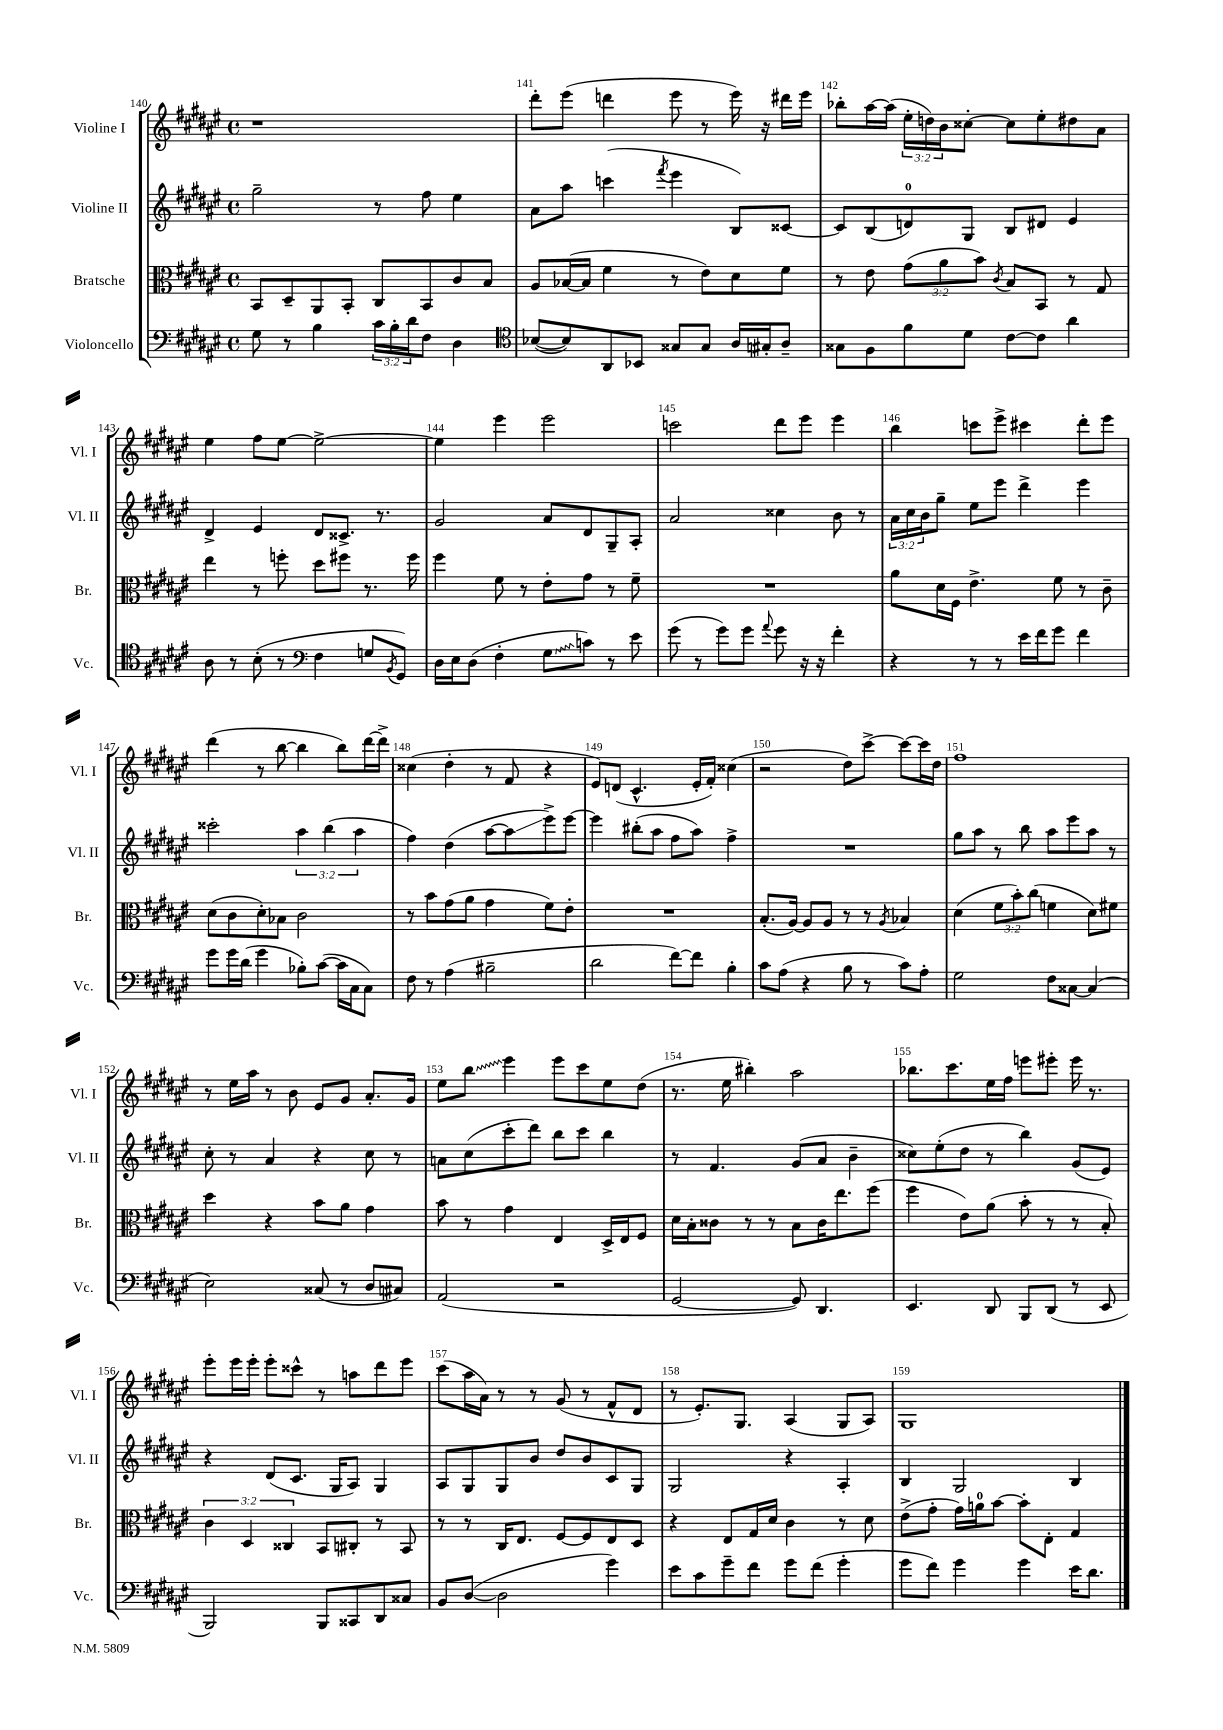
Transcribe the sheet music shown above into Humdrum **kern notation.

**kern	**kern	**kern	**kern
*staff4	*staff3	*staff2	*staff1
*clefF4	*clefC3	*clefG2	*clefG2
*k[f#c#g#d#a#e#]	*k[f#c#g#d#a#e#]	*k[f#c#g#d#a#e#]	*k[f#c#g#d#a#e#]
*M4/4	*M4/4	*M4/4	*M4/4
*met(c)	*met(c)	*met(c)	*met(c)
8G#	8BB	2gg#~	1r
8r	8D#~	.	.
4B	8AA#	.	.
.	8BB'	.	.
24c#	8C#	8r	.
24B'	.	.	.
24d#	.	.	.
8F#	8BB	8ff#	.
4D#	8c#	4ee#	.
.	8B	.	.
=	=	=	=
*clefC4	*	*	*
([8B-	8A#	8a#	8ddd#'
8B-])	([16B-	8aa#	(8eee#
.	16B-]	.	.
8AA#	4f#	(4ccc	4ddd
8BB-	.	.	.
.	.	8qfff#	.
8G##	8r	4eee#	8eee#
8G##	8e#)	.	8r
16A#	8d#	8B)	16eee#)
16G#'	.	.	16r
8A#~	8f#	[8c##	16ddd#
.	.	.	16eee#
=	=	=	=
8G##	8r	8c##]	8bb-'
8F#	8e#	(8B	[16aa#
.	.	.	(16aa#]
8f#	(12g#	8d)	24ee#'
.	.	.	24dd)
.	12a#	.	24b
8d#	.	8G#	[8cc##'
.	12b)	.	.
.	8qc#	.	.
[8c#	8B	8B	8cc##]
8c#]	8BB	8d#	8ee#'
4a#	8r	4e#	8dd#
.	8G#	.	8a#
=	=	=	=
8A#	4ee#	4d#^	4ee#
8r	.	.	.
(8B'	8r	4e#	8ff#
8r	8ff'	.	[8ee#
*clefF4	*	*	*
4F#	8dd#	8d#	2ee#^_
.	8ff#	8.c##^	.
8G	8.r	.	.
.	.	8.r	.
8qBB	.	.	.
8GG#)	.	.	.
.	16ff#	.	.
=	=	=	=
16D#	4ff#	2g#	4ee#]
16E#	.	.	.
(8D#	.	.	.
4F#'	8f#	.	4eee#
.	8r	.	.
8G#	8e#'	8a#	2eee#
8c)	8g#	8d#	.
8r	8r	8G#~	.
8e#	8f#~	8A#'	.
=	=	=	=
(8g#	1r	2a#	2ccc
8r	.	.	.
8g#)	.	.	.
8g#	.	.	.
8qqa#	.	.	.
8g#	.	4cc##	8ddd#
16r	.	.	8eee#
16r	.	.	.
4f#'	.	8b	4eee#
.	.	8r	.
=	=	=	=
4r	8a#	24a#	4bb
.	.	24cc#	.
.	.	24b	.
.	16d#	8gg#~	.
.	16F#	.	.
8r	4.e#^	8ee#	8ccc
8r	.	8eee#	8eee#^
16e#	.	4ddd#^	4ccc#
16f#	.	.	.
8g#	8f#	.	.
4f#	8r	4eee#	8ddd#'
.	8c#~	.	8eee#
=	=	=	=
8g#	(8d#	2ccc##'	(4ddd#
16g#	8c#	.	.
(16d#	.	.	.
4g#	8d#')	.	8r
.	8B-	.	[8bb
8B-')	2c#	6aa#	4bb]
([8c#	.	.	.
.	.	(6bb	.
16c#]	.	.	8bb)
16C#	.	.	.
.	.	6aa#	.
8C#)	.	.	[16ddd#
.	.	.	16ddd#^]
=	=	=	=
8F#	8r	4ff#)	(4cc##
8r	8b	.	.
(4A#	(8g#	(4dd#	4dd#'
.	8a#	.	.
2B#~	4g#	[8aa#	8r
.	.	8aa#]	8f#
.	8f#)	8eee#^)	4r
.	8e#'	[8eee#	.
=	=	=	=
2d#	1r	4eee#]	8e#)
.	.	.	(8d
.	.	(8bb#'	4.c#^^
.	.	8aa#	.
[8f#)	.	8ff#	.
8f#]	.	8aa#)	16e#'
.	.	.	16f#')
4B'	.	4ff#^	(4cc##
=	=	=	=
8c#	(8.B'	1r	2r
(8A#	.	.	.
.	[16A#)	.	.
4r	8A#]	.	.
.	8A#	.	.
8B	8r	.	8dd#)
8r	8r	.	[8ccc#^
.	8qA#	.	.
8c#)	4B-	.	8ccc#_
8A#'	.	.	16ccc#]
.	.	.	16dd#
=	=	=	=
2G#	(4d#	8gg#	1ff#
.	.	8aa#	.
.	12f#	8r	.
.	12b')	.	.
.	.	8bb	.
.	(12cc#	.	.
8F#	4f	8aa#	.
[8C##	.	8eee#	.
(4C##]	8d#)	8aa#	.
.	8f#	8r	.
=	=	=	=
2E#)	4dd#	8cc#'	8r
.	.	8r	16ee#
.	.	.	16aa#
.	4r	4a#	8r
.	.	.	8b
(8C##	8b	4r	8e#
8r	8a#	.	8g#
8D#	4g#	8cc#	8.a#'
8C#)	.	8r	.
.	.	.	16g#
=	=	=	=
(2AA#	8b	8a	8ee#
.	8r	(8cc#	8bb
.	4g#	8ccc#'	4eee#
.	.	8ddd#)	.
2r	4E#	8bb	8eee#
.	.	8ccc#	8ccc#
.	16D#^	4bb	8ee#
.	16E#	.	.
.	8F#	.	(8dd#
=	=	=	=
[2GG#	16d#	8r	8.r
.	16B'	.	.
.	8c##	4.f#	.
.	.	.	16ee#
.	8r	.	4bb#')
.	8r	.	.
8GG#])	8B	(8g#	2aa#
4.DD#	16c##	8a#	.
.	8.ee#	.	.
.	.	4b~	.
.	(8ff#	.	.
=	=	=	=
4.EE#	4ff#	8cc##)	8.bb-
.	.	(8ee#'	.
.	.	.	8.ccc#
.	8e#)	8dd#	.
8DD#	(8a#	8r	16ee#
.	.	.	16ff#
8BBB	8b'	4bb)	8eee
(8DD#	8r	.	8eee#'
8r	8r	(8g#	16eee#
.	.	.	8.r
8EE#	8B')	8e#)	.
=	=	=	=
2BBB)	6c#	4r	8eee#'
.	.	.	16eee#
.	6D#	.	.
.	.	.	16eee#'
.	.	(8d#	8eee#'
.	6C##	.	.
.	.	8.c#	8ccc##^^
8BBB	8BB	.	8r
.	.	16G#	.
8CC##	8C#'	8A#)	8aa
8DD#	8r	4G#	8ddd#
8C##	8BB	.	8eee#
=	=	=	=
8BB	8r	8A#	(8ccc#
([8D#	8r	8G#	16aa#
.	.	.	16a#)
2D#]	16C#	8G#	8r
.	8.E#	.	.
.	.	8b	8r
.	[8F#	8dd#	(8g#
.	8F#]	8b	8r
4g#)	8E#	8c#	8f#^^
.	8D#	8G#	8d#
=	=	=	=
8e#	4r	2G#	8r
8c#	.	.	8.e#')
8g#~	8E#	.	.
.	.	.	8.G#
8f#	16G#	.	.
.	16d#	.	.
8g#	4c#	4r	(4A#
(8f#	.	.	.
4g#'	8r	4A#'	8G#
.	8d#	.	8A#)
=	=	=	=
8g#	(8e#^	4B	1G#
8f#)	8g#'	.	.
4g#	16g#)	2G#	.
.	16a	.	.
.	[8b	.	.
4g#	8b']	.	.
.	8E#'	.	.
16e#	4G#	4B	.
8.d#	.	.	.
==	==	==	==
*-	*-	*-	*-
